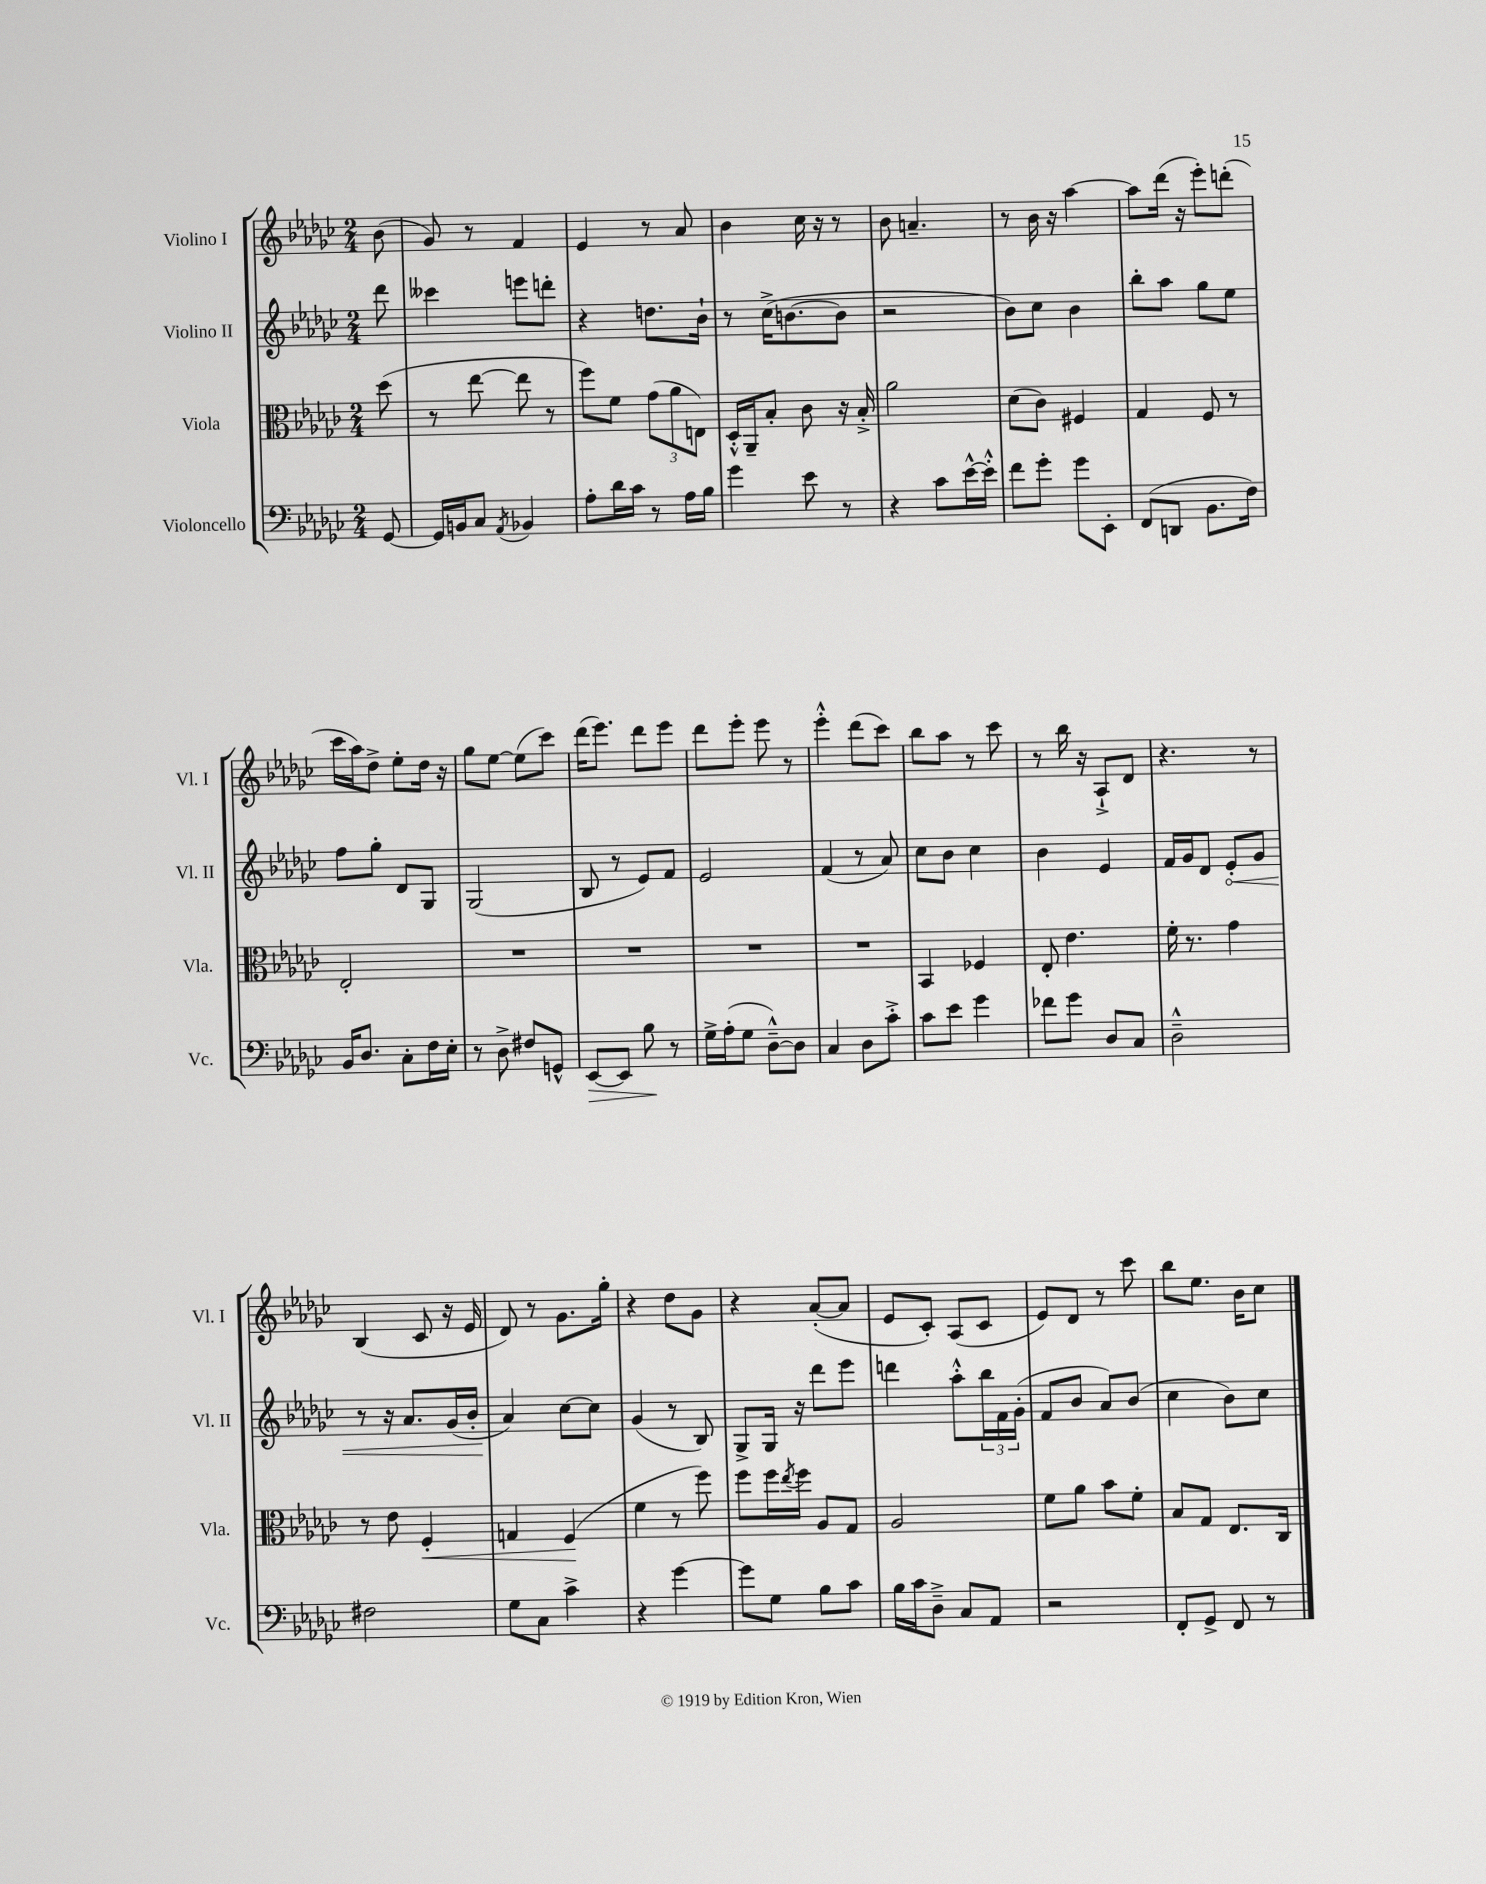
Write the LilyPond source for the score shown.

<<
\new StaffGroup <<
\new Staff = "s0" \with { instrumentName = "Violino I" shortInstrumentName = "Vl. I" } {
    \clef treble \key ges \major \numericTimeSignature \time 2/4 \partial 8
    bes'8( |
    ges'8) r8 f'4 |
    ees'4 r8 aes'8 |
    bes'4 ces''16 r16 r8 |
    bes'8 a'4.-- |
    r8 bes'16 r16 aes''4~ |
    aes''8 des'''16( r16 ees'''8-.) d'''8-.( |
    ces'''16 aes''16) des''8-> ees''8-. des''16 r16 |
    ges''8 ees''8~ ees''8( ces'''8) |
    des'''16( ees'''8.) des'''8 ees'''8 |
    des'''8 ees'''8-. ees'''8 r8 |
    ees'''4-.-^ des'''8( ces'''8) |
    bes''8 aes''8 r8 ces'''8 |
    r8 bes''16 r16 aes8-!-> des'8 |
    r4. r8 |
    bes4( ces'8 r16 ees'16 |
    des'8) r8 ges'8. ges''16-. |
    r4 des''8 ges'8 |
    r4 aes'8~-.( aes'8 |
    ees'8 ces'8-.) aes8( ces'8 |
    ees'8) des'8 r8 ces'''8 |
    bes''8 ees''8. bes'16 ces''8 \bar "|." |
}
\new Staff = "s1" \with { instrumentName = "Violino II" shortInstrumentName = "Vl. II" } {
    \clef treble \key ges \major \numericTimeSignature \time 2/4 \partial 8
    des'''8 |
    ceses'''4 e'''8 d'''8-. |
    r4 d''8. bes'16-! |
    r8 ces''16->( b'8.~ b'8 |
    r2 |
    bes'8) ces''8 bes'4 |
    bes''8-. aes''8 ges''8 ees''8 |
    f''8 ges''8-. des'8 ges8 |
    ges2( |
    bes8 r8 ees'8) f'8 |
    ees'2 |
    f'4( r8 aes'8) |
    ces''8 bes'8 ces''4 |
    bes'4 ees'4 |
    f'16 ges'16 des'8 \once \override Hairpin.circled-tip = ##t ees'8-.\< ges'8 |
    r8 r16 aes'8. ges'16( bes'16-. |
    aes'4\!) ces''8~ ces''8 |
    ges'4( r8 bes8) |
    ges8-> ges16 r16 des'''8 ees'''8 |
    d'''4 aes''8-.-^ \tuplet 3/2 { bes''16 f'16 ges'16-.( } |
    f'8 bes'8 aes'8) bes'8( |
    ces''4 bes'8) ces''8 \bar "|." |
}
\new Staff = "s2" \with { instrumentName = "Viola" shortInstrumentName = "Vla." } {
    \clef alto \key ges \major \numericTimeSignature \time 2/4 \partial 8
    des''8( |
    r8 ees''8~ ees''8 r8 |
    f''8) f'8 \tuplet 3/2 { ges'8( aes'8 e8) } |
    des16-.-^ aes,16-- bes8-. ces'8 r16 bes16-.-> |
    aes'2 |
    des'8( ces'8) fis4 |
    ges4 f8 r8 |
    ees2-. |
    R2 |
    R2 |
    R2 |
    R2 |
    bes,4 fes4 |
    ees8-. ees'4. |
    f'16-. r8. ges'4 |
    r8 ees'8 f4-.\< |
    g4 f4\!( |
    f'4 r8 f''8) |
    f''8 f''16 \acciaccatura { ees''8 } f''16 aes8 ges8 |
    aes2 |
    f'8 aes'8 bes'8 f'8-. |
    bes8 ges8 ees8. ces16 \bar "|." |
}
\new Staff = "s3" \with { instrumentName = "Violoncello" shortInstrumentName = "Vc." } {
    \clef bass \key ges \major \numericTimeSignature \time 2/4 \partial 8
    ges,8~ |
    ges,16 b,16 ces8 \acciaccatura { aes,8 } bes,4 |
    aes8-. des'16 ces'16 r8 aes16 bes16 |
    ges'4 ees'8 r8 |
    r4 ces'8 ees'16~-^ ees'16-.-^ |
    f'8 ges'8-. ges'8 ees,8-. |
    f,8( d,8 bes,8. f16) |
    bes,16 des8. ces8-. f16 ees16-. |
    r8 des8-> fis8 g,8-^ |
    ees,8~\> ees,8 bes8\! r8 |
    ges16-> aes16-.( ges8 des8~---^) des8 |
    ces4 des8 ces'8-.-> |
    ces'8 ees'8 ges'4 |
    fes'8 ges'8 des8 ces8 |
    des2---^ |
    fis2 |
    ges8 ces8 ces'4-> |
    r4 ges'4~ |
    ges'8 ges8 bes8 ces'8 |
    bes16 ces'16 des8---> ces8 aes,8 |
    r2 |
    f,8-. ges,8-> f,8 r8 \bar "|." |
}
>>
>>
\layout { \context { \Score \remove "Bar_number_engraver" } }
